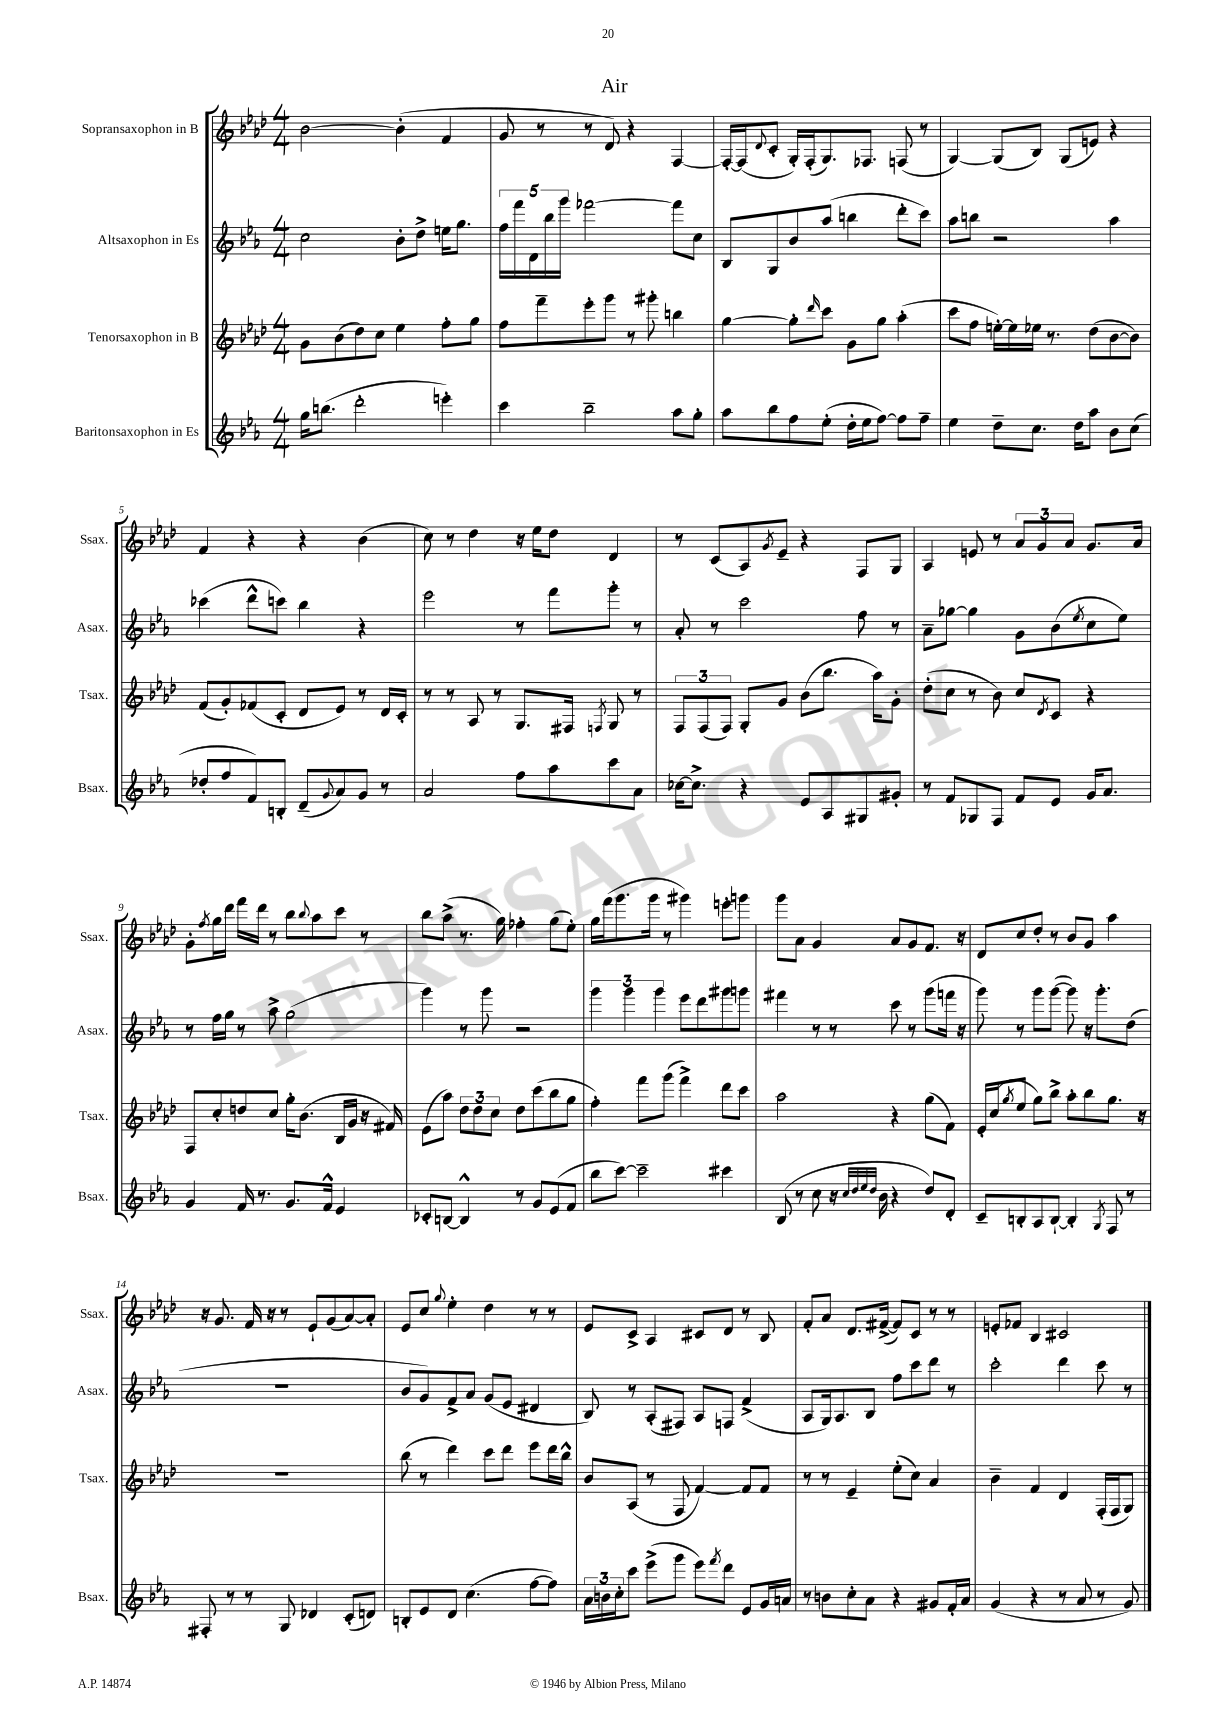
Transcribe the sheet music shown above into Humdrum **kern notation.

**kern	**kern	**kern	**kern
*part4	*part3	*part2	*part1
*staff4	*staff3	*staff2	*staff1
*I"Baritonsaxophon in Es	*I"Tenorsaxophon in B	*I"Altsaxophon in Es	*I"Sopransaxophon in B
*I'Bsax.	*I'Tsax.	*I'Asax.	*I'Ssax.
*clefG2	*clefG2	*clefG2	*clefG2
*k[b-e-a-]	*k[b-e-a-d-]	*k[b-e-a-]	*k[b-e-a-d-]
*M4/4	*M4/4	*M4/4	*M4/4
=1	=1	=1	=1
16gg\KL	8g\L	2cc\	[2b-\
(8.bbn\J	.	.	.
.	(8b-\	.	.
2ddd'\	8dd-\)	.	.
.	8cc\J	.	.
.	4ee-\	8b-'\L	(4b-'\]
.	.	8dd^\J	.
4eeen'\)	8ff'\L	16een\KL	4f/
.	.	8.gg\J	.
.	8gg\J	.	.
=2	=2	=2	=2
4ccc\	8ff\L	20ff\LL	8g/
.	.	20fff\	.
.	.	20d\	.
.	8fff~\	.	8r
.	.	20bb-\	.
.	.	20ggg\JJ	.
2bb-~\	8eee-'\	[2fff-X\	8r
.	8ggg\J	.	8d-/)
.	8r	.	4r
.	8ggg#X'\	.	.
8aa-\L	4bbn\	8fff-\L]	[4F/
8gg'\J	.	8cc\J	.
=3	=3	=3	=3
8aa-\L	[4gg\	8B-/L	16F'/LL_
.	.	.	(16F/J]
.	.	.	8qqd-/
8bb-\	.	8G/	8c'/J
8ff\	8gg'\L]	8b-/	16G'/LL)
.	.	.	(16F'/J
.	16qqddd-/	.	.
(8ee-'\J	8ccc\J	(8aa-/J	8.G/)
16dd'\LL	8g\L	4bbn\	.
16ee-\J	.	.	8.F-X/J
[8ff\J)	8gg\J	.	.
8ff\L]	(4aa-'\	8ddd'\L	(8Fn/
8ff~\J	.	8ccc\J)	8r
=4	=4	=4	=4
4ee-\	8ccc\L	8aa-\L	[4G/)
.	8ff\J	8bbn\J	.
8dd~\L	[16een'\LL)	2r	(8G/L]
.	16ee\]	.	.
8.cc\J	16ee-X\JJ	.	8B-/J)
.	8.r	.	.
.	.	.	(8G/L
16dd\KL	.	.	.
8aa-\J	(8dd-\L	.	8en/J)
8b-\L	[8b-\	4aa-\	4r
(8cc\J	8b-\J])	.	.
!!LO:LB:g=z
=5	=5	=5	=5
8dd-X'/L	(8f/L	(4ccc-X\	4f/
8ff/	8g'/)	.	.
8f/)	(8f-X/	8ddd^^\L	4r
8Bn'/J	8c'/J	8cccn\J)	.
(8d~/L	8d-/L	4bb-\	4r
8qqg/	.	.	.
8a-/)	8e-/J)	.	.
8g/J	8r	4r	(4b-\
8r	16d-/LL	.	.
.	16c'/JJ	.	.
=6	=6	=6	=6
2a-/	8r	2eee-\	8cc\)
.	8r	.	8r
.	8A-/	.	4dd-\
.	8r	.	.
8ff\L	8.G/L	8r	16r
.	.	.	16ee-\KL
8aa-\	.	8fff\L	8dd-\J
.	16F#X/Jk	.	.
.	8qFn/	.	.
8ccc\	8G/	8ggg'\J	4d-/
8a-\J	8r	8r	.
=7	=7	=7	=7
[16cc-X\KL	12F/L	8a-'/	8r
8.cc-^\J]	.	.	.
.	(12F/	.	.
.	.	8r	(8c/L
.	12F/J)	.	.
4r	8G'/L	2ccc\	8A-/)
.	.	.	8qg/
.	8g/J	.	8e-~/J
8e-/L	(8b-\L	.	4r
8A-/	8.bb-\J	.	.
8G#X/	.	8ff\	8F/L
.	16aa-\KL)	.	.
8g#X'/J	8g'\J	8r	8G/J
=8	=8	=8	=8
8r	(8dd-'\L	8a-~\L	4A-/
8f/L	8cc\J	[8gg-X\J	.
8G-X/	8r	4gg-\]	8en/
8F/J	8b-\)	.	8r
8f/L	8cc/L	8g\L	12a-/L
.	.	.	12g/
.	8qd-/	.	.
8e-/J	8c/J	(8b-\	.
.	.	.	12a-/J
.	.	8qee-/	.
16g/KL	4r	8cc\	8.g/L
8.a-/J	.	.	.
.	.	8ee-\J)	.
.	.	.	16a-/Jk
!!LO:LB:g=z
=9	=9	=9	=9
4g/	8F/L	8r	8g'\L
.	.	.	8qff/
.	8cc'/	16ff\LL	16gg\L
.	.	16gg\JJ	16ddd-\JJ
16f/	8ddn/	8r	16fff\LL
8.r	.	.	16ddd-\JJ
.	8cc/J	8aa-^\	8r
8.g/L	16gg'\KL	(2gg\	8bb-\L
.	(8.b-\J	.	.
.	.	.	8qqbb-/
.	.	.	8aa-\
16f^^/Jk	.	.	.
4e-/	16B-/LL	.	8ccc\J
.	16g/JJ	.	.
.	16r	.	8r
.	16f#X/)	.	.
=10	=10	=10	=10
8c-X'/L	(8e-\L	4ggg\)	8bb-\L
[8Bn/J	8aa-\J)	.	(8aa-^\J
4B^^/]	12dd-\L	8r	8.r
.	12dd-\	.	.
.	.	8ggg\	.
.	12cc\J	.	.
.	.	.	16gg\)
8r	8dd-\L	2r	4ff-X'\
8g/L	(8ccc\	.	.
(8e-/	8bb-\	.	(8gg\L
8f/J	8gg\J	.	8ee-'\J)
=11	=11	=11	=11
8bb-\L	4ff'\)	6ggg\	16gg\LL
.	.	.	(16fff\J
[8ccc\J)	.	.	8.ggg\
.	.	6ggg\	.
2ccc~\]	8fff\L	.	.
.	.	.	16ggg\Jk
.	.	6ggg\	.
.	(8ggg\J	.	8r
.	4fff^\)	8eee-\L	4ggg#X\)
.	.	8ddd\	.
4ccc#X\	8ddd-\L	8ggg#X\	8eeen'\L
.	8ccc\J	8gggn\J	8gggn\J
=12	=12	=12	=12
(8B-/	2aa-\	4fff#X\	8ggg\L
8r	.	.	8a-\J
8cc\	.	8r	4g/
16r	.	8r	.
32qqcc/LLL	.	.	.
32qqdd/	.	.	.
32qqee-/	.	.	.
32qqdd/JJJ	.	.	.
16b-\	.	.	.
4r	4r	8ccc\	8a-/L
.	.	8r	8g/
8dd/L)	(8gg\L	(8ggg\L	8.f/J
8d'/J	8f\J)	16fffn\Jk	.
.	.	16r	16r
=13	=13	=13	=13
8c~/L	16e-'/LL	8ggg\)	8d-/L
.	(16cc/J	.	.
.	8qgg/	.	.
8Bn'/	8ee-/J	8r	8cc/
8A-/	8gg\L)	8ggg\L	8dd-'/J
[8B`/J	8bb-^\J	([8ggg\J	8r
4B'/]	8aa-'\L	8ggg\])	8b-/L
.	8bb-\	16r	8g/J
.	.	8.ggg'\L	.
8qG/	.	.	.
8F/	8.gg\J	.	4aa-\
8r	.	(8dd\J	.
.	16r	.	.
!!LO:LB:g=z
=14	=14	=14	=14
8F#X'/	1r	1r	16r
.	.	.	8.g/
8r	.	.	.
8r	.	.	16f/
.	.	.	16r
8G/	.	.	8r
4d-X/	.	.	8e-`/L
.	.	.	(8g/
(8c'/L	.	.	[8a-/)
8dn/J)	.	.	8a-'/J]
=15	=15	=15	=15
8Bn'/L	(8bb-\	8b-/L	8e-/L
8e-/	8r	8g/)	8cc/J
.	.	.	8qqgg/
8d/J	4ddd-\)	8f^/	4ee-'\
(4.cc\	.	8a-/J	.
.	8ccc\L	(8g/L	4dd-\
.	8ddd-\J	8e-/J	.
[8ff\L	8eee-\L	4d#X/	8r
8ff\J])	16ddd-\L	.	8r
.	16bb-^^\JJ	.	.
=16	=16	=16	=16
24a-\LL	8b-/L	8B-/)	8e-/L
24bn\	.	.	.
24cc'\J	.	.	.
8ccc\J	(8A-/J	8r	8c^/J
(8eee-^\L	8r	(8A-'/L	4A-/
8ggg\J	8F/	8F#X/J)	.
8eee-\L)	[4f/)	8A-/L	8c#X/L
8qfff/	.	.	.
8ddd\J	.	8Fn/J	8d-/J
8e-/L	8f/L]	(4f^/	8r
16g/L	8f/J	.	8B-/
16an/JJ	.	.	.
=17	=17	=17	=17
8r	8r	8A-/L	8f'/L
8bn\L	8r	16G/k)	8a-/J
.	.	8.A-/	.
8cc'\	4e-~/	.	8.d-/L
8a-\J	.	8B-/J	.
.	.	.	([16f#X^/Jk
4r	(8ee-'\L	8ff\L	8f#/L])
.	8cc\J)	8ccc\	8c/J
8g#X/L	4a-/	8ddd\J	8r
16f'/L	.	8r	8r
16a-/JJ	.	.	.
=18	=18	=18	=18
(4g/	4b-~\	2ccc'\	8en'/L
.	.	.	8f-X/J
4r	4f/	.	4B-/
8r	4d-/	4ddd\	2c#X/
8a-/	.	.	.
8r	(16F'/LL	8ccc\	.
.	16F/J	.	.
8g/)	8G/J)	8r	.
==	==	==	==
*-	*-	*-	*-
